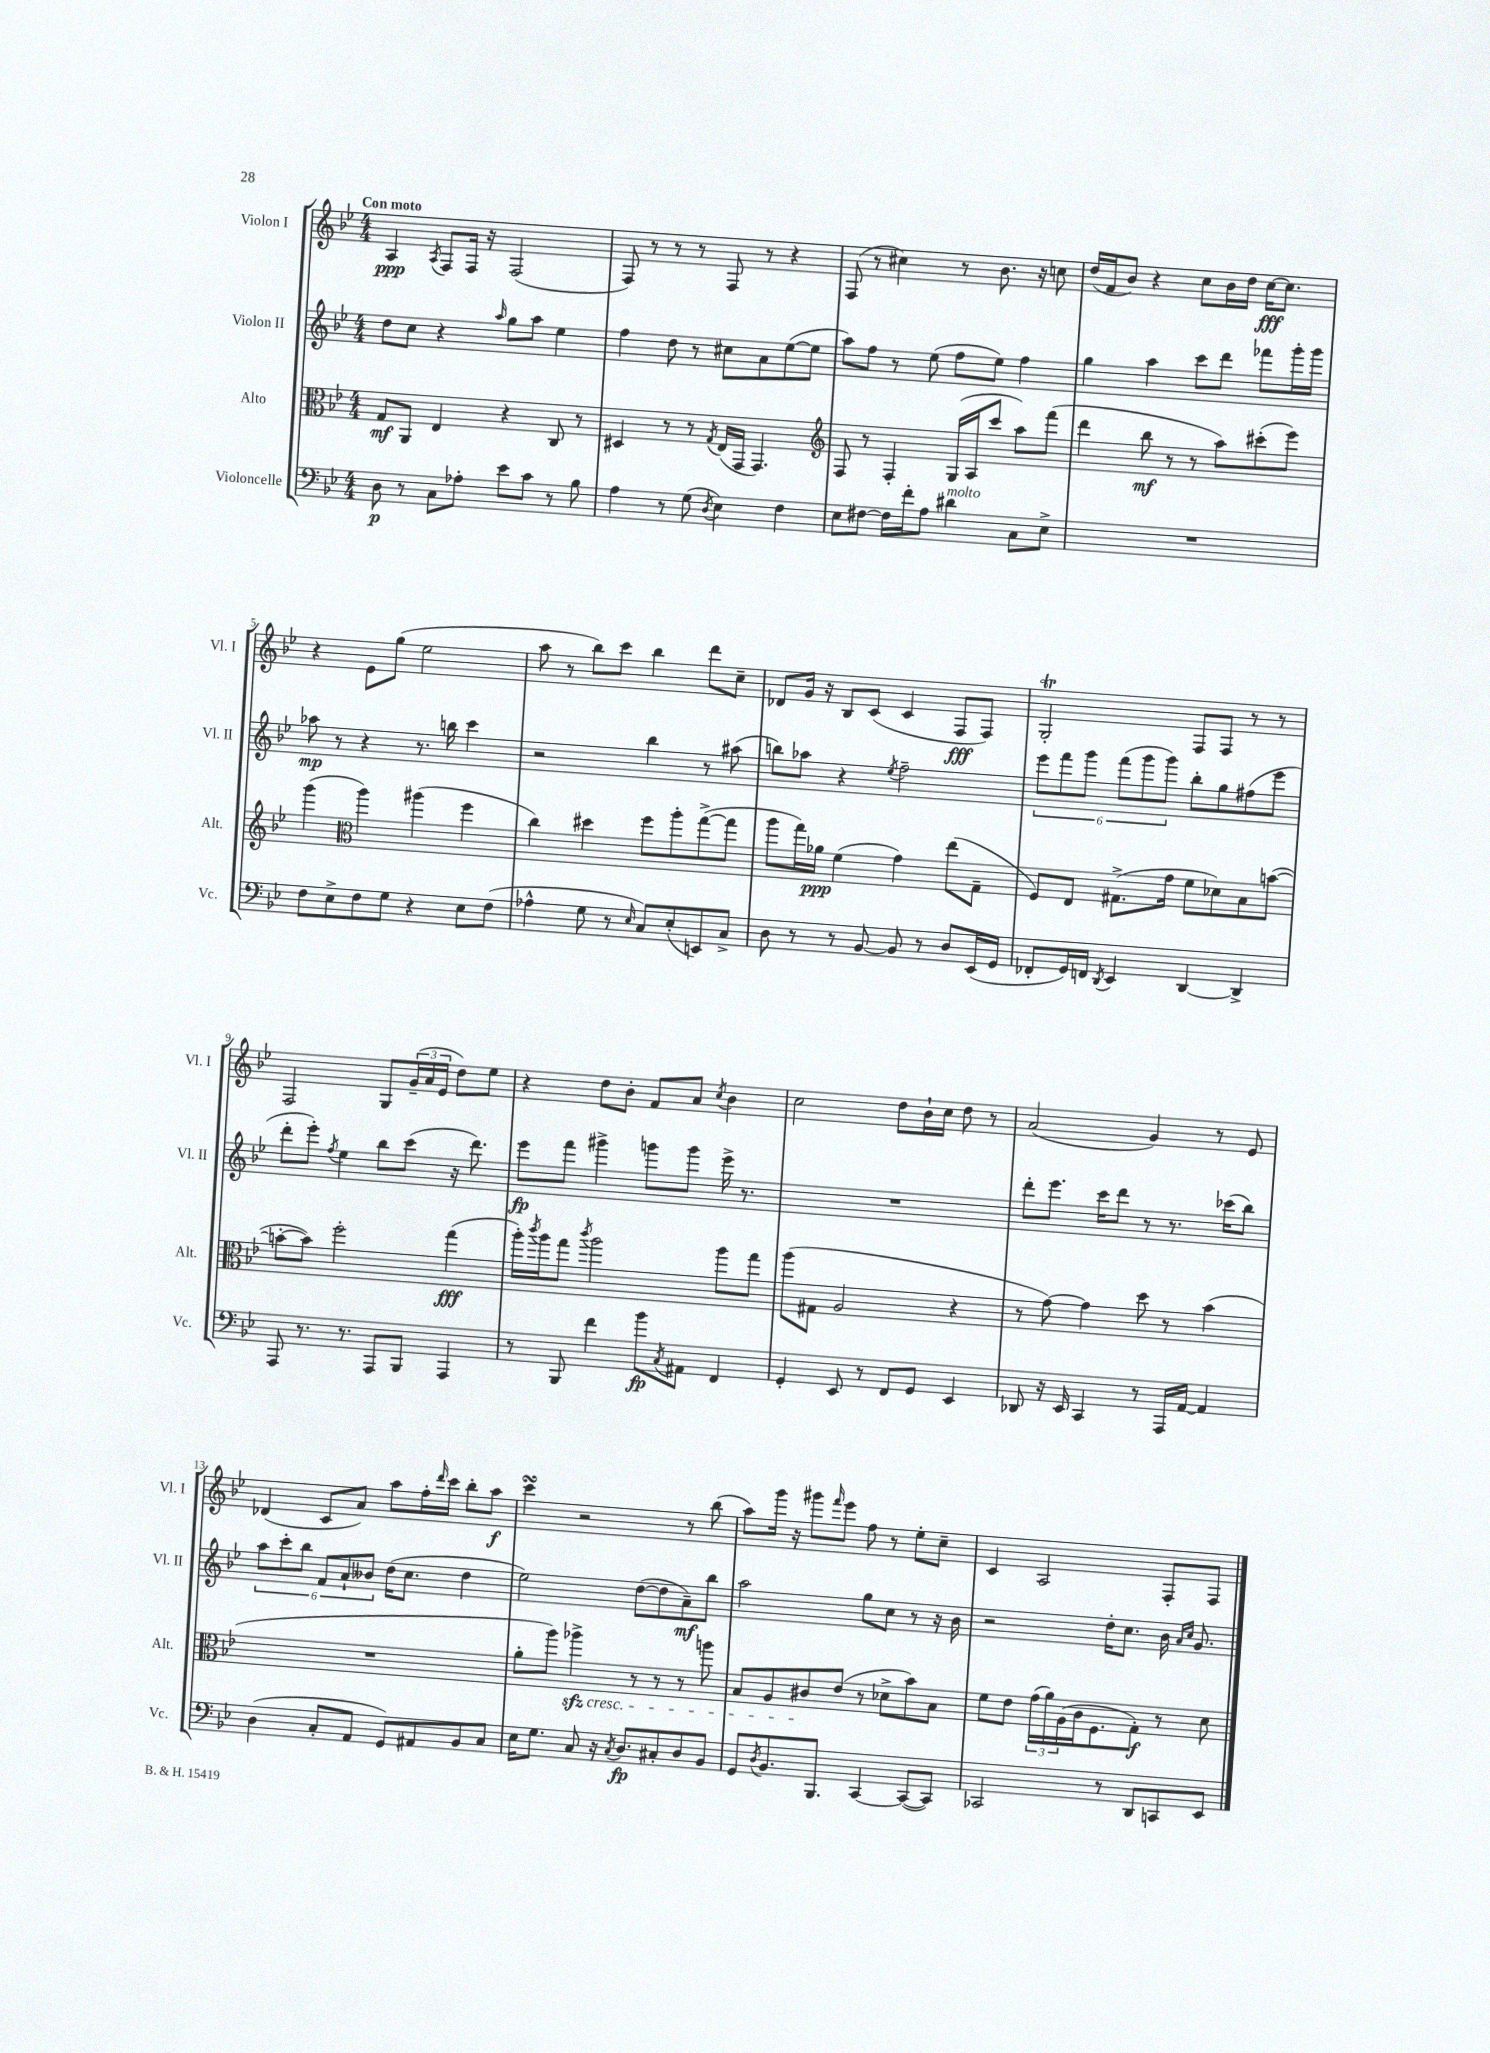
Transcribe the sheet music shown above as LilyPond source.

<<
\new StaffGroup <<
\new Staff = "s0" \with { instrumentName = "Violon I" shortInstrumentName = "Vl. I" } {
    \clef treble \key bes \major \numericTimeSignature \time 4/4 \tempo "Con moto"
    a4\ppp \acciaccatura { a8 } f8 f16 r16 f2( |
    f8) r8 r8 r8 f8 r8 r4 |
    f8( r8 cis''4) r8 bes'8. r16 c''8 |
    d''16( f'16 bes'8) r4 c''8 bes'16 d''16 c''16~\fff c''8. |
    r4 ees'8 g''8( ees''2 |
    a''8 r8 bes''8) c'''8 bes''4 d'''8 c''8-- |
    des'8 g'16 r16 bes8 c'8( c'4 f8\fff f8) |
    g2-.\trill f8 f8 r8 r8 |
    f2 g8 \tuplet 3/2 { g'16--( a'16 ees'16 } d''8) ees''8 |
    r4 d''8 bes'8-. f'8 a'8 \acciaccatura { c''8 } bes'4 |
    c''2 d''8 bes'16-! c''16 d''8 r8 |
    a'2( g'4) r8 ees'8 |
    des'4( c'8 a'8) a''8 f''16-. \grace { d'''16 } c'''16 bes''8-. a''8\f |
    c'''4\turn r2 r8 bes''8( |
    a''8) g'''16 r16 gis'''8 \grace { f'''16 } ees'''8 f''8 r8 ees''8-. c''8-- |
    c'4 a2 f8-. f8 \bar "|." |
}
\new Staff = "s1" \with { instrumentName = "Violon II" shortInstrumentName = "Vl. II" } {
    \clef treble \key bes \major \numericTimeSignature \time 4/4
    d''8 c''8 r4 \grace { a''16 } g''8 a''8 ees''4 |
    f''4 d''8 r8 cis''8 a'8 ees''8~( ees''8 |
    a''8) f''8 r8 ees''8( f''8 ees''8) f''4 |
    g''4 a''4 c'''8 d'''8 fes'''8 g'''16-. g'''16 |
    aes''8\mp r8 r4 r8. b''16 c'''4 |
    r2 bes''4 r8 ais''8( |
    b''8) aes''8 r4 \acciaccatura { ees''8 } f''2-- |
    \tuplet 6/4 { ees'''8 f'''8 g'''8 f'''8( g'''8 g'''8) } bes''8-. g''8 fis''8( ees'''8 |
    d'''8-. ees'''8-.) \acciaccatura { f''8 } ees''4 bes''8 c'''8( r16 d'''8.) |
    ees'''8\fp f'''8 gis'''4-> g'''8 g'''8 ees'''16-> r8. |
    R1 |
    d'''8-. ees'''8. c'''16 d'''8 r8 r8. ces'''16( bes''8) |
    \tuplet 6/4 { a''8 c'''8-. bes''8 f'8 a'8-! beses'8 } d''16( c''8. d''4 |
    ees''2) d''8~( d''8 a'8--\mf) bes''8 |
    a''2 g''8 c''8 r8 r16 bes'16 |
    r2 d''16-. c''8. bes'16 \grace { a'16 c''16 } g'8. \bar "|." |
}
\new Staff = "s2" \with { instrumentName = "Alto" shortInstrumentName = "Alt." } {
    \clef alto \key bes \major \numericTimeSignature \time 4/4
    g8\mf a,8 ees4 r4 c8 r8 |
    dis4 r8 r8 \acciaccatura { g8 } ees16( g,16 g,4.) |
    \clef treble f8 r8 f4-. g16( a16 c'''8 a''8) f'''8( |
    d'''4 bes''8\mf r8 r8 a''8) cis'''8-.( ees'''8) |
    g'''4( \clef alto a''4) ais''4( f''4 |
    c''4) dis''4 f''8 a''8-. g''8~->( g''8 |
    a''8 g''16) aes'16\ppp f'4( g'4) ees''8( g8-- |
    f8) ees8 gis8.->( g'16 f'8 des'8) bes8 b'8~( |
    b'8~-. b'8) f''2-. g''4\fff( |
    a''16-.) \acciaccatura { c'''8 } a''16 g''8 \acciaccatura { c'''8 } a''2 a''8 g''8 |
    a''8( gis8 a2 r4 |
    r8 g'8~) g'4 d''8 r8 bes'4( |
    R1 |
    a'8-. a''8) aes''4->\sfz\cresc r8 r8 r8 a''8 |
    bes8 a8 cis'8\! ees'8( r8 des'8-> bes'8) bes8 |
    f'8 ees'8 \tuplet 3/2 { g'16( a'16) a16( } c'16 f8. g8-.\f) r8 d'8 \bar "|." |
}
\new Staff = "s3" \with { instrumentName = "Violoncelle" shortInstrumentName = "Vc." } {
    \clef bass \key bes \major \numericTimeSignature \time 4/4
    d8\p r8 c8 aes8-. ees'8 c'8 r8 bes8 |
    a4 r8 g8( \acciaccatura { d8 } ees4) f4 |
    ees8 fis8~ fis16 f'16-. a8 dis'4^\markup { \italic "molto" } c8 ees8-> |
    R1 |
    f8 ees8-> f8 g8 r4 ees8 f8( |
    aes4-^ g8 r8 \grace { ees16 } c8) ees8-.( e,8) c8-> |
    d8 r8 r8 bes,8~ bes,8 r8 d8 ees,16( g,16 |
    fes,8-. g,16) f,16 \acciaccatura { d,8 } ees,4 d,4~ d,4-> |
    a,,8 r8. r8. a,,8 bes,,8 a,,4 |
    r8 bes,,8 f'4 bes'8\fp \acciaccatura { c8 } ais,8 f,4 |
    g,4-. ees,8 r8 f,8 g,8 ees,4 |
    des,8 r16 ees,16 c,4 r8 a,,16 a,16~ a,4 |
    d4( c8-. a,8 g,8) ais,8 bes,8 c8 |
    ees16 g8. c8 r16 \acciaccatura { c8 } d8.\fp cis8-. d8 bes,8 |
    g,8 \acciaccatura { d8 } bes,8. bes,,8. c,4~ c,8~( c,8) |
    ces,2 r8 d,8 c,8 ees,8 \bar "|." |
}
>>
>>
